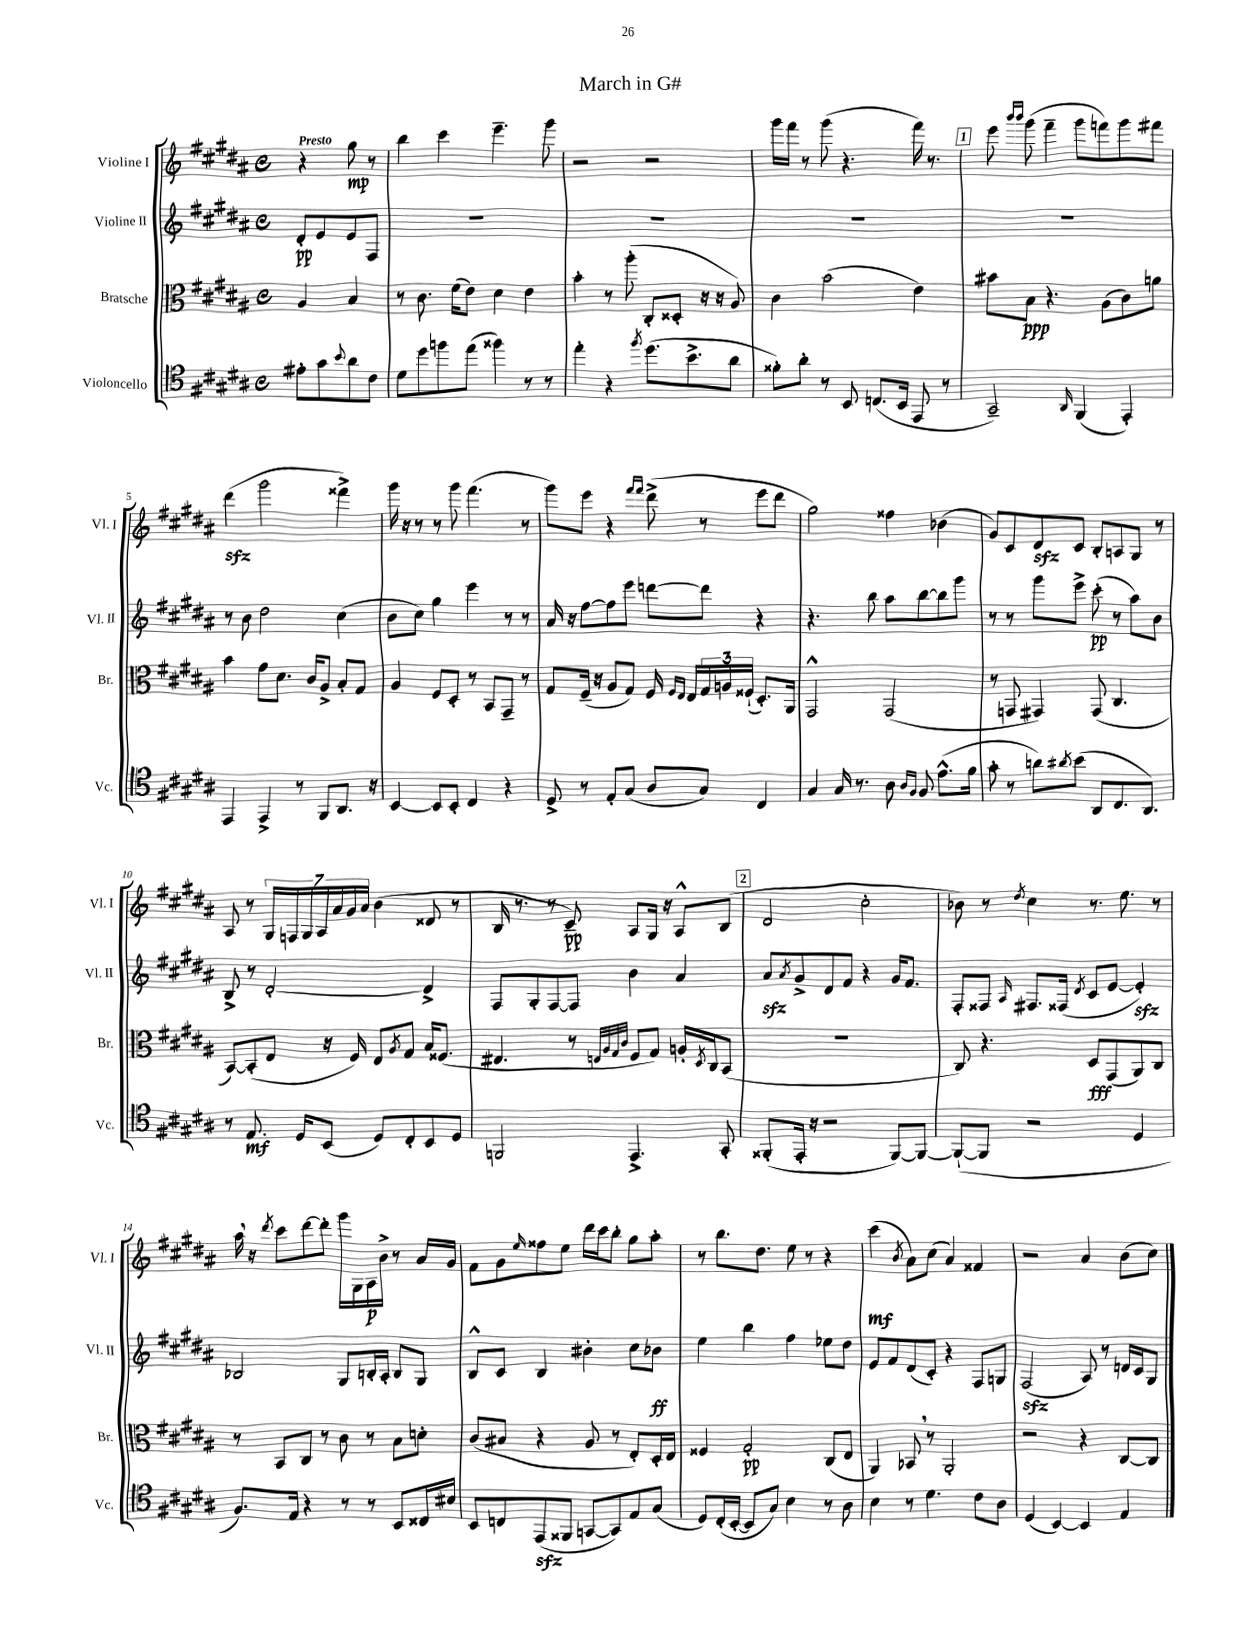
\header { title = "March in G#" }
<<
\new StaffGroup <<
\new Staff = "s0" \with { instrumentName = "Violine I" shortInstrumentName = "Vl. I" } {
    \clef treble \key b \major \defaultTimeSignature \time 4/4 \partial 2 \tempo "Presto"
    r4 gis''8\mp r8 |
    b''4 cis'''4 e'''4.-- gis'''8 |
    r2 r2 |
    gis'''16 fis'''16 r8 gis'''8( r4. fis'''16) r8. |
    \mark \markup { \box "1" } e'''8 \grace { b'''16 b'''16 } gis'''8( fis'''4-- gis'''8 f'''8) gis'''8 fis'''8 |
    dis'''4\sfz( gis'''2 fisis'''4->) |
    gis'''16 r16 r8 r8 gis'''8 fis'''4.( r8 |
    gis'''8) e'''8 r4 \grace { fis'''16 fis'''16 } dis'''8->( r8 e'''8 dis'''8 |
    gis''2) fisis''4 bes'4( |
    gis'8) cis'8 dis'8\sfz cis'8 b8-. a8 gis8 r8 |
    ais8 r8 \tuplet 7/4 { gis16 f16 gis16 ais16 ais'16 gis'16 ais'16 } b'4( disis'8 r8 |
    b16 r8. r8 cis'8--\pp) ais8 gis16 r16 ais8-^ b8( |
    \mark \markup { \box "2" } dis'2 cis''2-. |
    bes'8) r8 \acciaccatura { dis''8 } cis''4 r8. e''8. r8 |
    ais''16 \breathe r16 \acciaccatura { dis'''8 } cis'''8 dis'''8~ dis'''8-. gis'''16 gis16 ais16\p b'16-> r8 ais'16 gis'16 |
    fis'8 gis'8 \grace { e''16 } fisis''8 e''8 dis'''16 cis'''16 b''8-. gis''8 ais''8-. |
    r8 b''8. dis''8. e''8 r8 r4 |
    cis'''4\mf( \acciaccatura { b'8 } ais'8) cis''8( ais'4) fisis'4 |
    r2 ais'4 b'8( cis''8) \bar "|." |
}
\new Staff = "s1" \with { instrumentName = "Violine II" shortInstrumentName = "Vl. II" } {
    \clef treble \key b \major \defaultTimeSignature \time 4/4 \partial 2
    dis'8-.\pp e'8 e'8 fis8 |
    R1 |
    R1 |
    R1 |
    \mark \markup { \box "1" } R1 |
    r8 b'8 dis''2 cis''4( |
    b'8 cis''8) gis''4 e'''4 r8 r8 |
    ais'16 r16 fis''8~ fis''8 e'''8 d'''8~ d'''8 r4 |
    r4. b''8 ais''8 b''8~ b''8 gis'''8 |
    r8 r8 gis'''8 e'''8-> cis'''8-.\pp( r8 ais''8) b'8 |
    b8-> r8 dis'2~-. dis'4-> |
    fis8 gis8-. fis8~ fis8 b'4 ais'4 |
    \mark \markup { \box "2" } ais'8\sfz \acciaccatura { ais'8 } gis'8-> dis'8 fis'8 r4 gis'16 fis'8. |
    fis8-. fisis8 \grace { ais16 } fis8. fisis16( \acciaccatura { dis'8 } cis'8 e'8~ e'4-.\sfz) |
    bes2 gis8 b16-. ais16-. b8 gis8 |
    b8-^ cis'8 b4 bis'4-. cis''8 bes'8\ff |
    e''4 b''4 fis''4 ees''8 dis''8 |
    e'8 fis'8 dis'8( cis'8-.) r4 fis8 g8 |
    fis2\sfz( ais8) r8 d'16 cis'16 gis8 \bar "|." |
}
\new Staff = "s2" \with { instrumentName = "Bratsche" shortInstrumentName = "Br." } {
    \clef alto \key b \major \defaultTimeSignature \time 4/4 \partial 2
    ais4 b4 |
    r8 cis'8. fis'16( e'8) dis'4 e'4 |
    b'4-. r8 ais''8-.( cis8-. disis8-. r16 r16 ais8) |
    cis'4 b'2( e'4) |
    \mark \markup { \box "1" } bis'8 b8\ppp r4. ais8( cis'8) a'8 |
    b'4 gis'8 dis'8. cis'16 ais8-> b8-. gis8 |
    ais4 fis8 dis8-. r8 b,8 gis,8-- r8 |
    gis8 fis16--( r16 ais8 gis8) fis16 \grace { fis16 e16 } e16 \tuplet 3/2 { gis16 a16 fisis16-!( } dis8.-.) ais,16 |
    gis,2-^ gis,2( |
    r8 g,8 gis,4) gis,8( cis4. |
    b,8~) b,8-.( e8 r16 fis16) e8 \acciaccatura { ais8 } gis8 b16 fisis8.( |
    eis4. r8 \grace { e32 ais32 gis32 cis'32 } fis8 gis8) a16-. \acciaccatura { dis8 } cis16 b,8( |
    \mark \markup { \box "2" } R1 |
    cis8) r4. dis8\fff gis,8( ais,8) cis8 |
    r8 b,8 cis8 r8 cis'8 r8 b8 d'8-. |
    cis'8( bis8 r4 ais8 r8 e8-.) dis16-. e16 |
    fisis4 gis2-.\pp cis8( e8 |
    ais,4) bes,8 \breathe r8 ais,2-. |
    r2 r4 cis8~ cis8 \bar "|." |
}
\new Staff = "s3" \with { instrumentName = "Violoncello" shortInstrumentName = "Vc." } {
    \clef tenor \key b \major \defaultTimeSignature \time 4/4 \partial 2
    eis'8-. gis'8 \appoggiatura { b'8 } ais'8 cis'8 |
    dis'8 dis''8 f''8 e''8( fisis''4) r8 r8 |
    e''4-. r4 \acciaccatura { fis''8 } dis''8.( b'8.-> ais'8 |
    fisis'8-.) ais'8-. r8 b,8 c8.( b,16 e,8 r8 |
    \mark \markup { \box "1" } gis,2--) \grace { ais,16 } fis,4( e,4-.) |
    e,4 e,4-> r8 fis,8 ais,8. r16 |
    b,4~ b,8 b,8-. cis4 r4 |
    dis8-> r8 e8-. gis8( ais8 gis8) cis4 |
    gis4 gis16 r8. ais8 \grace { ais16 fis16 } fis8 e'8.-^( fis'16 |
    gis'8-. r8 a'8) \acciaccatura { ais'8 } b'8( ais,8 cis8. ais,8.) |
    r8 e8.\mf dis16 b,8( dis8) cis8-. b,8 dis8 |
    f,2 e,4.-> gis,8-. |
    \mark \markup { \box "2" } fisis,8-.( e,16-. r16 r2 fisis,8~) fisis,8~ |
    fisis,8~-!( fisis,8 r2 dis4 |
    fis8.) e16 r4 r8 r8 b,8 cisis16 bis16 |
    b,8 c8 e,8\sfz( fisis,8 g,8~ g,8) e8 gis8( |
    dis8) cis16-.( b,16~-. b,8 gis8) b4 r8 ais8 |
    b4 r8 dis'4. cis'8 ais8 |
    dis4( b,4~) b,4 e4 \bar "|." |
}
>>
>>
